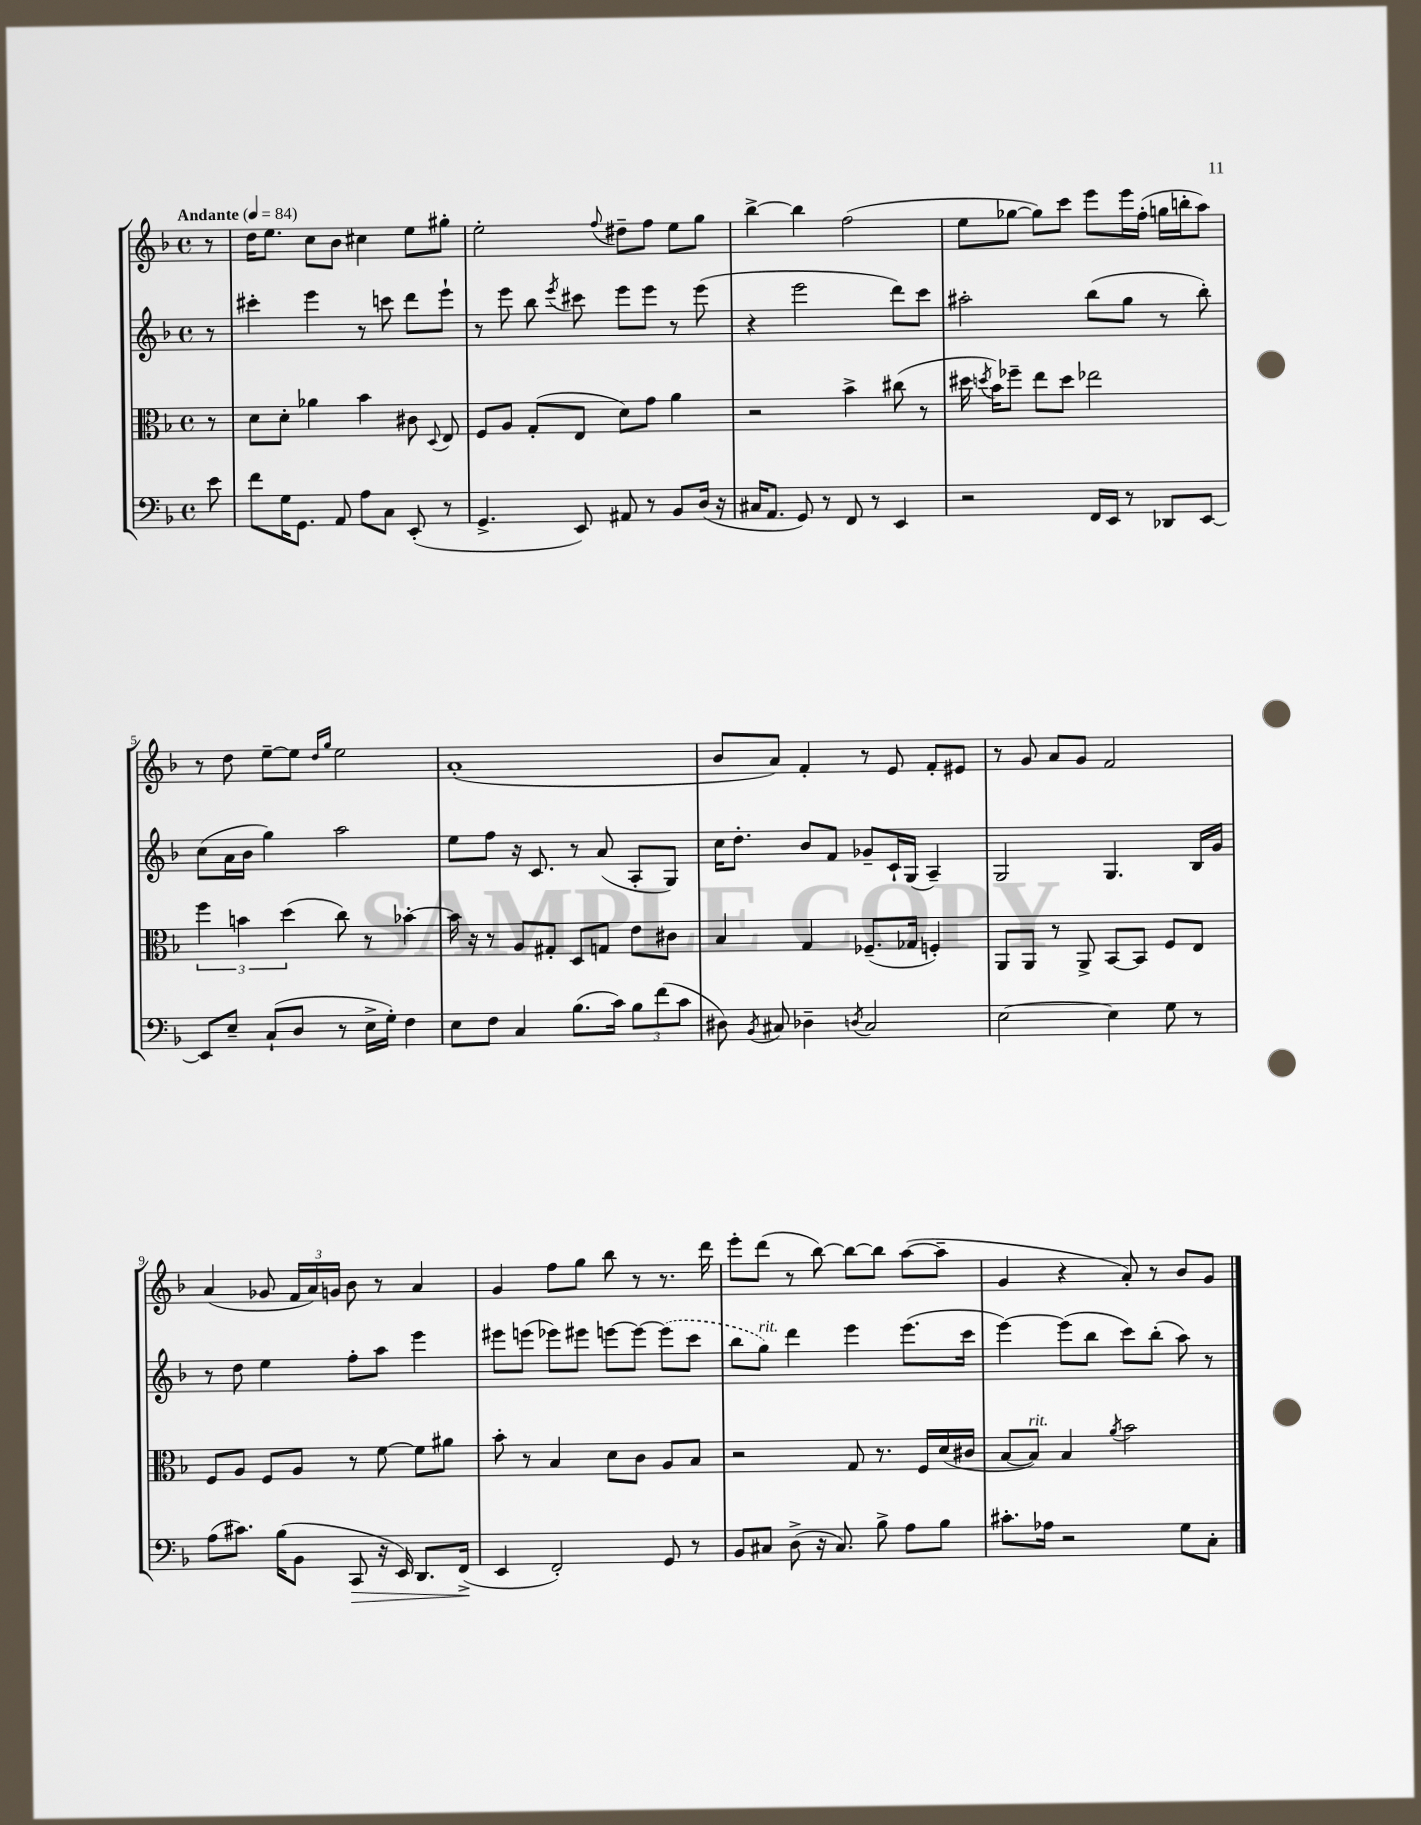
<<
\new StaffGroup <<
\new Staff = "s0" {
    \clef treble \key f \major \defaultTimeSignature \time 4/4 \partial 8 \tempo "Andante" 4 = 84
    \autoBeamOff r8 |
    d''16[ e''8.] c''8[ bes'8] cis''4 e''8[ gis''8]-. |
    e''2-. \appoggiatura { f''8 } dis''8[-- f''8] e''8[ g''8] |
    bes''4~-> bes''4 f''2( |
    e''8[ ges''8]~ ges''8[) c'''8] e'''8[ e'''16 f''16]-.( g''16[ b''16-. a''8]) |
    r8 d''8 e''8[~-- e''8] \grace { d''16[ g''16] } e''2 |
    a'1-.( |
    bes'8[ a'8]) f'4-. r8 e'8 f'8[-. eis'8] |
    r8 g'8 a'8[ g'8] f'2 |
    a'4( ges'8 \tuplet 3/2 { f'16[ a'16) g'16] } bes'8 r8 a'4 |
    g'4 f''8[ g''8] bes''8 r8 r8. d'''16 |
    e'''8[-. d'''8]( r8 bes''8~) bes''8[~ bes''8] a''8[~( a''8]-- |
    g'4 r4 a'8-.) r8 bes'8[ g'8] \bar "|." |
}
\new Staff = "s1" {
    \clef treble \key f \major \defaultTimeSignature \time 4/4 \partial 8
    \autoBeamOff r8 |
    cis'''4-. e'''4 r8 c'''8 d'''8[ e'''8]-! |
    r8 e'''8 bes''8 \acciaccatura { e'''8 } cis'''8 e'''8[ e'''8] r8 e'''8( |
    r4 e'''2 d'''8[) c'''8] |
    ais''2-. bes''8[( g''8] r8 bes''8-.) |
    c''8[( a'16 bes'16] g''4) a''2 |
    e''8[ f''8] r16 c'8. r8 a'8( a8[-. g8]) |
    c''16[ d''8.]-. bes'8[ f'8] ges'8[-- c'16-! g16]( a4--) |
    g2 g4. bes16[ g'16] |
    r8 d''8 e''4 f''8[-. a''8] e'''4 |
    eis'''8[ e'''8]( ees'''8[) eis'''8] e'''8[~ e'''8]~ \once \slurDashed e'''8[( c'''8] |
    bes''8[ g''8]^\markup { \italic "rit." }) d'''4 e'''4 e'''8.[( c'''16] |
    e'''4~) e'''8[( bes''8] c'''8[) bes''8]-.( a''8) r8 \bar "|." |
}
\new Staff = "s2" {
    \clef alto \key f \major \defaultTimeSignature \time 4/4 \partial 8
    \autoBeamOff r8 |
    d'8[ d'8]-. aes'4 bes'4 cis'8 \appoggiatura { d8 } e8 |
    f8[ a8] g8[-.( e8] d'8[) g'8] a'4 |
    r2 bes'4-> cis''8( r8 |
    dis''16 \acciaccatura { d''8 } bes'16[) fes''8]-- e''8[ d''8] ees''2 |
    \tuplet 3/2 { f''4 b'4 d''4( } c''8) r8 bes'4~-. |
    bes'16 r16 r8 a8[ gis8]-. d8[ g8] e'8[ cis'8] |
    bes4 g4 fes8.[--( ges16] f4-.) |
    a,8[ a,8] r8 a,8-> bes,8[~ bes,8] f8[ e8] |
    f8[ a8] f8[ a8] r8 f'8~ f'8[ ais'8] |
    bes'8-. r8 bes4 d'8[ c'8] a8[ bes8] |
    r2 g8 r8. f16[ d'16( cis'16] |
    bes8[~ bes8]^\markup { \italic "rit." }) bes4 \acciaccatura { a'8 } bes'2 \bar "|." |
}
\new Staff = "s3" {
    \clef bass \key f \major \defaultTimeSignature \time 4/4 \partial 8
    \autoBeamOff e'8 |
    f'8[ g16 g,8.] a,8 a8[ c8] e,8-.( r8 |
    g,4.-> e,8) ais,8 r8 bes,8[ d16]( r16 |
    cis16[ a,8.] g,8) r8 f,8 r8 e,4 |
    r2 f,16[ e,16] r8 des,8[ e,8]~ |
    e,8[ e8]-- c8[-!( d8] r8 e16[-> g16]-.) f4 |
    e8[ f8] c4 bes8.[( c'16]) \tuplet 3/2 { bes8[ f'8( c'8] } |
    dis8) \acciaccatura { bes,8 } cis8 des4-- \acciaccatura { d8 } cis2 |
    e2~ e4 g8 r8 |
    a8[( cis'8.]) bes16[( bes,8] c,8\> r16 e,16) d,8.[ f,16]->\!( |
    e,4 f,2-.) g,8 r8 |
    bes,8[ cis8] d8->( r16 cis8.) bes8-> a8[ bes8] |
    cis'8.[-. aes16] r2 g8[ c8]-. \bar "|." |
}
>>
>>
